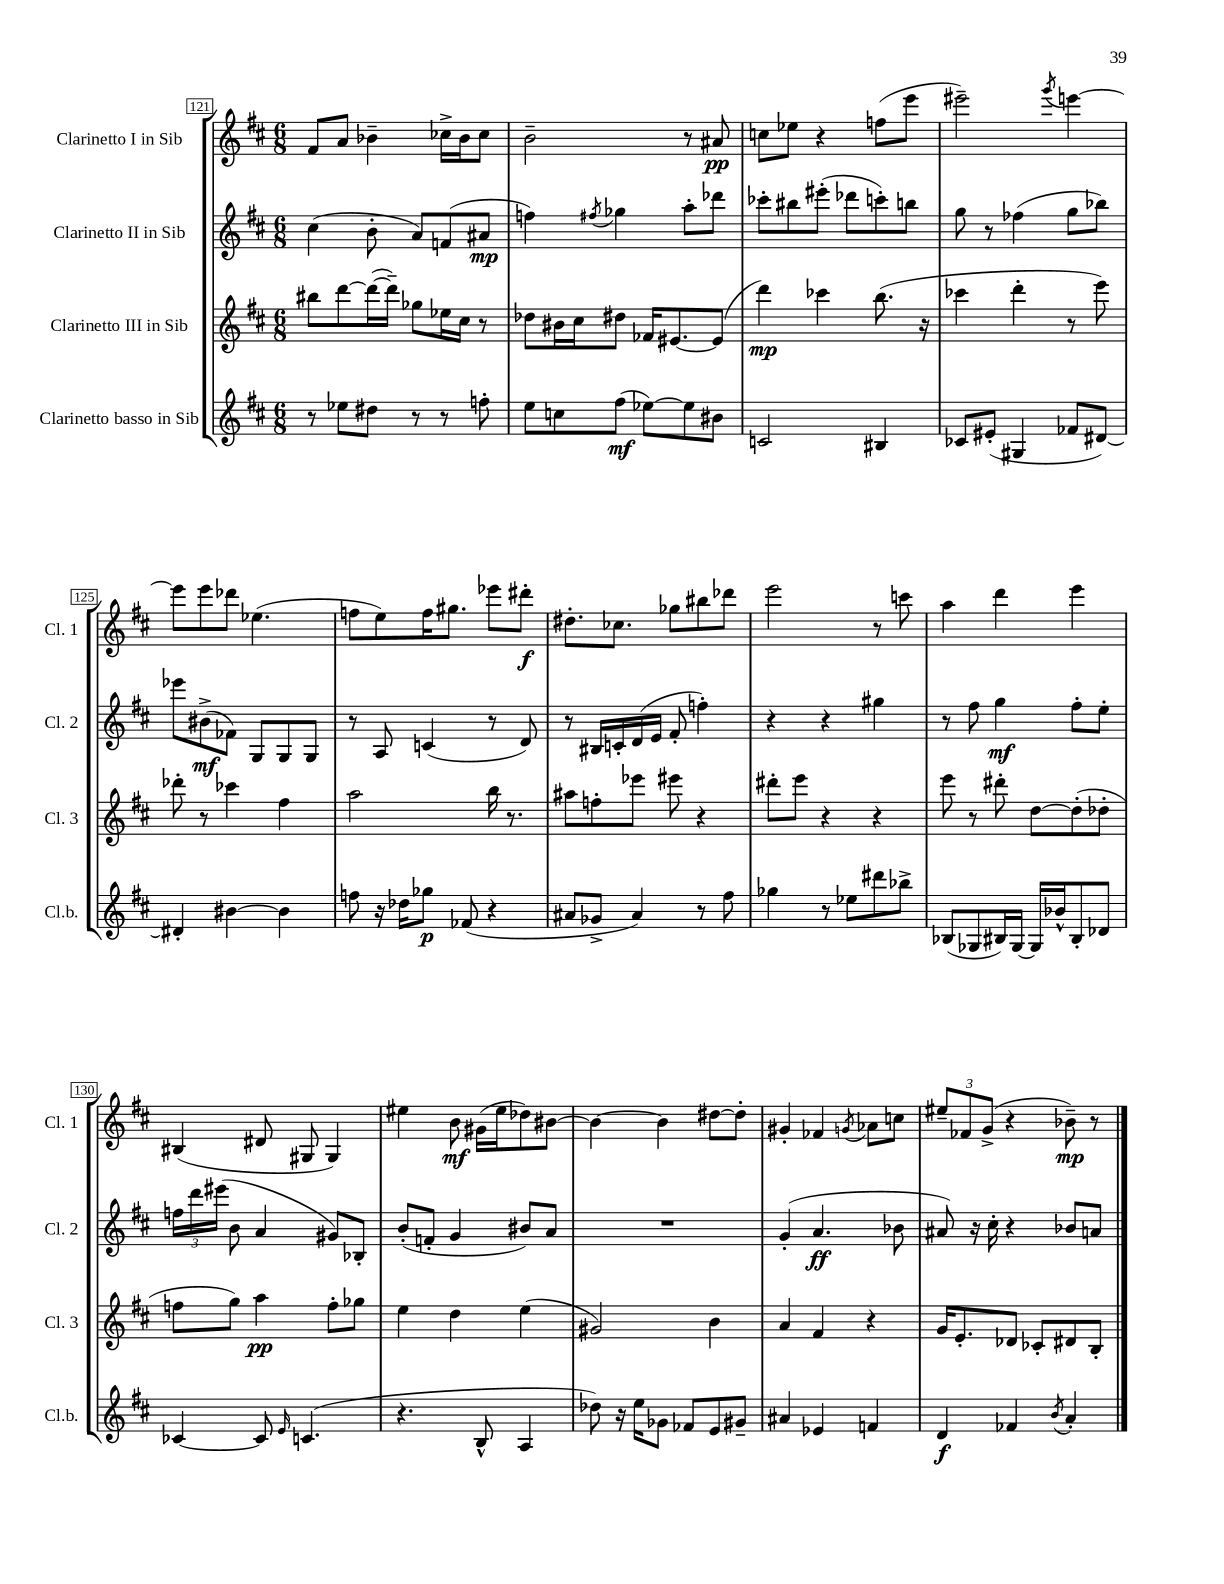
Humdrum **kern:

**kern	**dynam	**kern	**dynam	**kern	**dynam	**kern	**dynam
*part4	*part4	*part3	*part3	*part2	*part2	*part1	*part1
*staff4	*staff4	*staff3	*staff3	*staff2	*staff2	*staff1	*staff1
*I"Clarinetto basso in Sib	*	*I"Clarinetto III in Sib	*	*I"Clarinetto II in Sib	*	*I"Clarinetto I in Sib	*
*I'Cl.b.	*	*I'Cl. 3	*	*I'Cl. 2	*	*I'Cl. 1	*
*clefG2	*	*clefG2	*	*clefG2	*	*clefG2	*
*k[f#c#]	*	*k[f#c#]	*	*k[f#c#]	*	*k[f#c#]	*
*M6/8	*	*M6/8	*	*M6/8	*	*M6/8	*
=121	=121	=121	=121	=121	=121	=121	=121
8r	.	8bb#X\L	.	(4cc#\	.	8f#/L	.
8ee-X\L	.	[8ddd\	.	.	.	8a/J	.
8dd#X\J	.	(16ddd\L_	.	8b'\	.	4b-X~\	.
.	.	16ddd~\JJ])	.	.	.	.	.
8r	.	8gg-X\L	.	8a/L)	.	.	.
8r	.	16ee-X\L	.	(8fn/	.	16cc-X^\LL	.
.	.	16cc#\JJ	.	.	.	16b-\J	.
8ffn'\	.	8r	.	8a#X/J	mp	8cc-\J	.
=122	=122	=122	=122	=122	=122	=122	=122
8ee\L	.	8dd-X\L	.	4ffn\)	.	2b~\	.
8ccn\	.	16b#X\L	.	.	.	.	.
.	.	16cc#\J	.	.	.	.	.
.	.	.	.	8qff#X/	.	.	.
(8ff#\J	mf	8dd#X\J	.	4gg-X\	.	.	.
[8ee-X\L)	.	16f-X/KL	.	.	.	.	.
.	.	[8.e#X/	.	.	.	.	.
8ee-\]	.	.	.	8aa'\L	.	8r	.
8b#X\J	.	(8e#/J]	.	8ddd-X\J	.	8a#X/	pp
=123	=123	=123	=123	=123	=123	=123	=123
2cn/	.	4ddd\)	mp	8ccc-X'\L	.	8ccn\L	.
.	.	.	.	8bb#X\	.	8ee-X\J	.
.	.	4ccc-X\	.	(8eee#X'\J	.	4r	.
.	.	.	.	8ddd-X\L	.	.	.
4B#X/	.	(8.bb\	.	8cccn'\)	.	(8ffn\L	.
.	.	.	.	8bbn\J	.	8eee\J	.
.	.	16r	.	.	.	.	.
=124	=124	=124	=124	=124	=124	=124	=124
8c-X/L	.	4ccc-X\	.	8gg\	.	2eee#X~\)	.
(8e#X'/J	.	.	.	8r	.	.	.
4G#X/	.	4ddd'\	.	(4ff-X\	.	.	.
.	.	.	.	.	.	8qggg/	.
8f-X/L	.	8r	.	8gg\L	.	[4eeen\	.
[8d#X/J)	.	8eee\)	.	8bb-X\J)	.	.	.
!!LO:LB:g=z
=125	=125	=125	=125	=125	=125	=125	=125
4d#X'/]	.	8ddd-X'\	.	8eee-X\L	.	8eee\L]	.
.	.	8r	.	(8b#X^\	mf	8eee\	.
[4b#X\	.	4ccc-X\	.	8f-X\J)	.	8ddd-X\J	.
.	.	.	.	8G/L	.	(4.ee-X\	.
4b#\]	.	4ff#\	.	8G/	.	.	.
.	.	.	.	8G/J	.	.	.
=126	=126	=126	=126	=126	=126	=126	=126
8ffn\	.	2aa\	.	8r	.	8ffn\L	.
16r	.	.	.	8A/	.	8ee\)	.
16dd-X\KL	.	.	.	.	.	.	.
8gg-X\J	p	.	.	(4cn/	.	16ff\K	.
.	.	.	.	.	.	8.gg#X\J	.
(8f-X/	.	.	.	.	.	.	.
4r	.	16bb\	.	8r	.	8eee-X\L	.
.	.	8.r	.	.	.	.	.
.	.	.	.	8d/)	.	8ddd#X'\J	f
=127	=127	=127	=127	=127	=127	=127	=127
8a#X/L	.	8aa#X\L	.	8r	.	8.dd#X'\L	.
8g-X^/J	.	8ffn'\	.	16B#X/LL	.	.	.
.	.	.	.	16cn'/	.	8.cc-X\J	.
4a#/)	.	8eee-X\J	.	(16d/	.	.	.
.	.	.	.	16e/JJ	.	.	.
.	.	8eee#X\	.	8f#'/	.	8gg-X\L	.
8r	.	4r	.	4ffn'\)	.	8bb#X\	.
8ff#\	.	.	.	.	.	8ddd-X\J	.
=128	=128	=128	=128	=128	=128	=128	=128
4gg-X\	.	8ddd#X'\L	.	4r	.	2eee\	.
.	.	8eee\J	.	.	.	.	.
8r	.	4r	.	4r	.	.	.
8ee-X\L	.	.	.	.	.	.	.
8ddd#X\	.	4r	.	4gg#X\	.	8r	.
8bb-X^\J	.	.	.	.	.	8cccn\	.
=129	=129	=129	=129	=129	=129	=129	=129
(8B-X/L	.	8eee\	.	8r	.	4aa\	.
8G-X/	.	8r	.	8ff#\	.	.	.
16B#X/L)	.	8ddd#X'\	.	4gg\	mf	4ddd\	.
[16G-/JJ	.	.	.	.	.	.	.
16G-/LL]	.	[8dd\L	.	.	.	.	.
16b-X^^/J	.	.	.	.	.	.	.
8B#'/	.	(8dd'\]	.	8ff#'\L	.	4eee\	.
8d-X/J	.	8dd-X'\J	.	8ee'\J	.	.	.
!!LO:LB:g=z
=130	=130	=130	=130	=130	=130	=130	=130
[4c-X/	.	8ffn\L	.	24ffn\LL	.	(4B#X/	.
.	.	.	.	24ddd\	.	.	.
.	.	.	.	(24eee#X\JJ	.	.	.
.	.	8gg\J)	.	8b\	.	.	.
8c-/]	.	4aa\	pp	4a/	.	8d#X/	.
16qqe/	.	.	.	.	.	.	.
(4.cn/	.	.	.	.	.	8G#X/	.
.	.	8ff'\L	.	8g#X/L)	.	4G#/)	.
.	.	8gg-X\J	.	8B-X'/J	.	.	.
=131	=131	=131	=131	=131	=131	=131	=131
4.r	.	4ee\	.	(8b'/L	.	4ee#X\	.
.	.	.	.	8fn'/J	.	.	.
.	.	4dd\	.	4g/	.	8b\	mf
8B^^/	.	.	.	.	.	(16g#X\LL	.
.	.	.	.	.	.	16ee#\J	.
4A/	.	(4ee\	.	8b#X/L)	.	8dd-X\)	.
.	.	.	.	8a/J	.	[8b#X\J	.
=132	=132	=132	=132	=132	=132	=132	=132
8dd-X\)	.	2g#X/)	.	2.r	.	4b#\_	.
16r	.	.	.	.	.	.	.
16ee\KL	.	.	.	.	.	.	.
8g-X\J	.	.	.	.	.	4b#\]	.
8f-X/L	.	.	.	.	.	.	.
8e/	.	4b\	.	.	.	[8dd#X\L	.
8g#X~/J	.	.	.	.	.	8dd#'\J]	.
=133	=133	=133	=133	=133	=133	=133	=133
4a#X/	.	4a/	.	(4g'/	.	4g#X'/	.
4e-X/	.	4f#/	.	4.a/	ff	4f-X/	.
.	.	.	.	.	.	8qgn/	.
4fn/	.	4r	.	.	.	8a-X\L	.
.	.	.	.	8b-X\	.	8ccn\J	.
=134	=134	=134	=134	=134	=134	=134	=134
4d/	f	16g/KL	.	8a#X/)	.	12ee#X~/L	.
.	.	8.e'/	.	.	.	.	.
.	.	.	.	.	.	12f-X/	.
.	.	.	.	16r	.	.	.
.	.	.	.	.	.	(12g^/J	.
.	.	.	.	16cc#'\	.	.	.
4f-X/	.	8d-X/J	.	4r	.	4r	.
.	.	8c-X'/L	.	.	.	.	.
8qb/	.	.	.	.	.	.	.
4a'/	.	8d#X/	.	8b-X/L	.	8b-X~\)	mp
.	.	8B'/J	.	8an/J	.	8r	.
==	==	==	==	==	==	==	==
*-	*-	*-	*-	*-	*-	*-	*-
